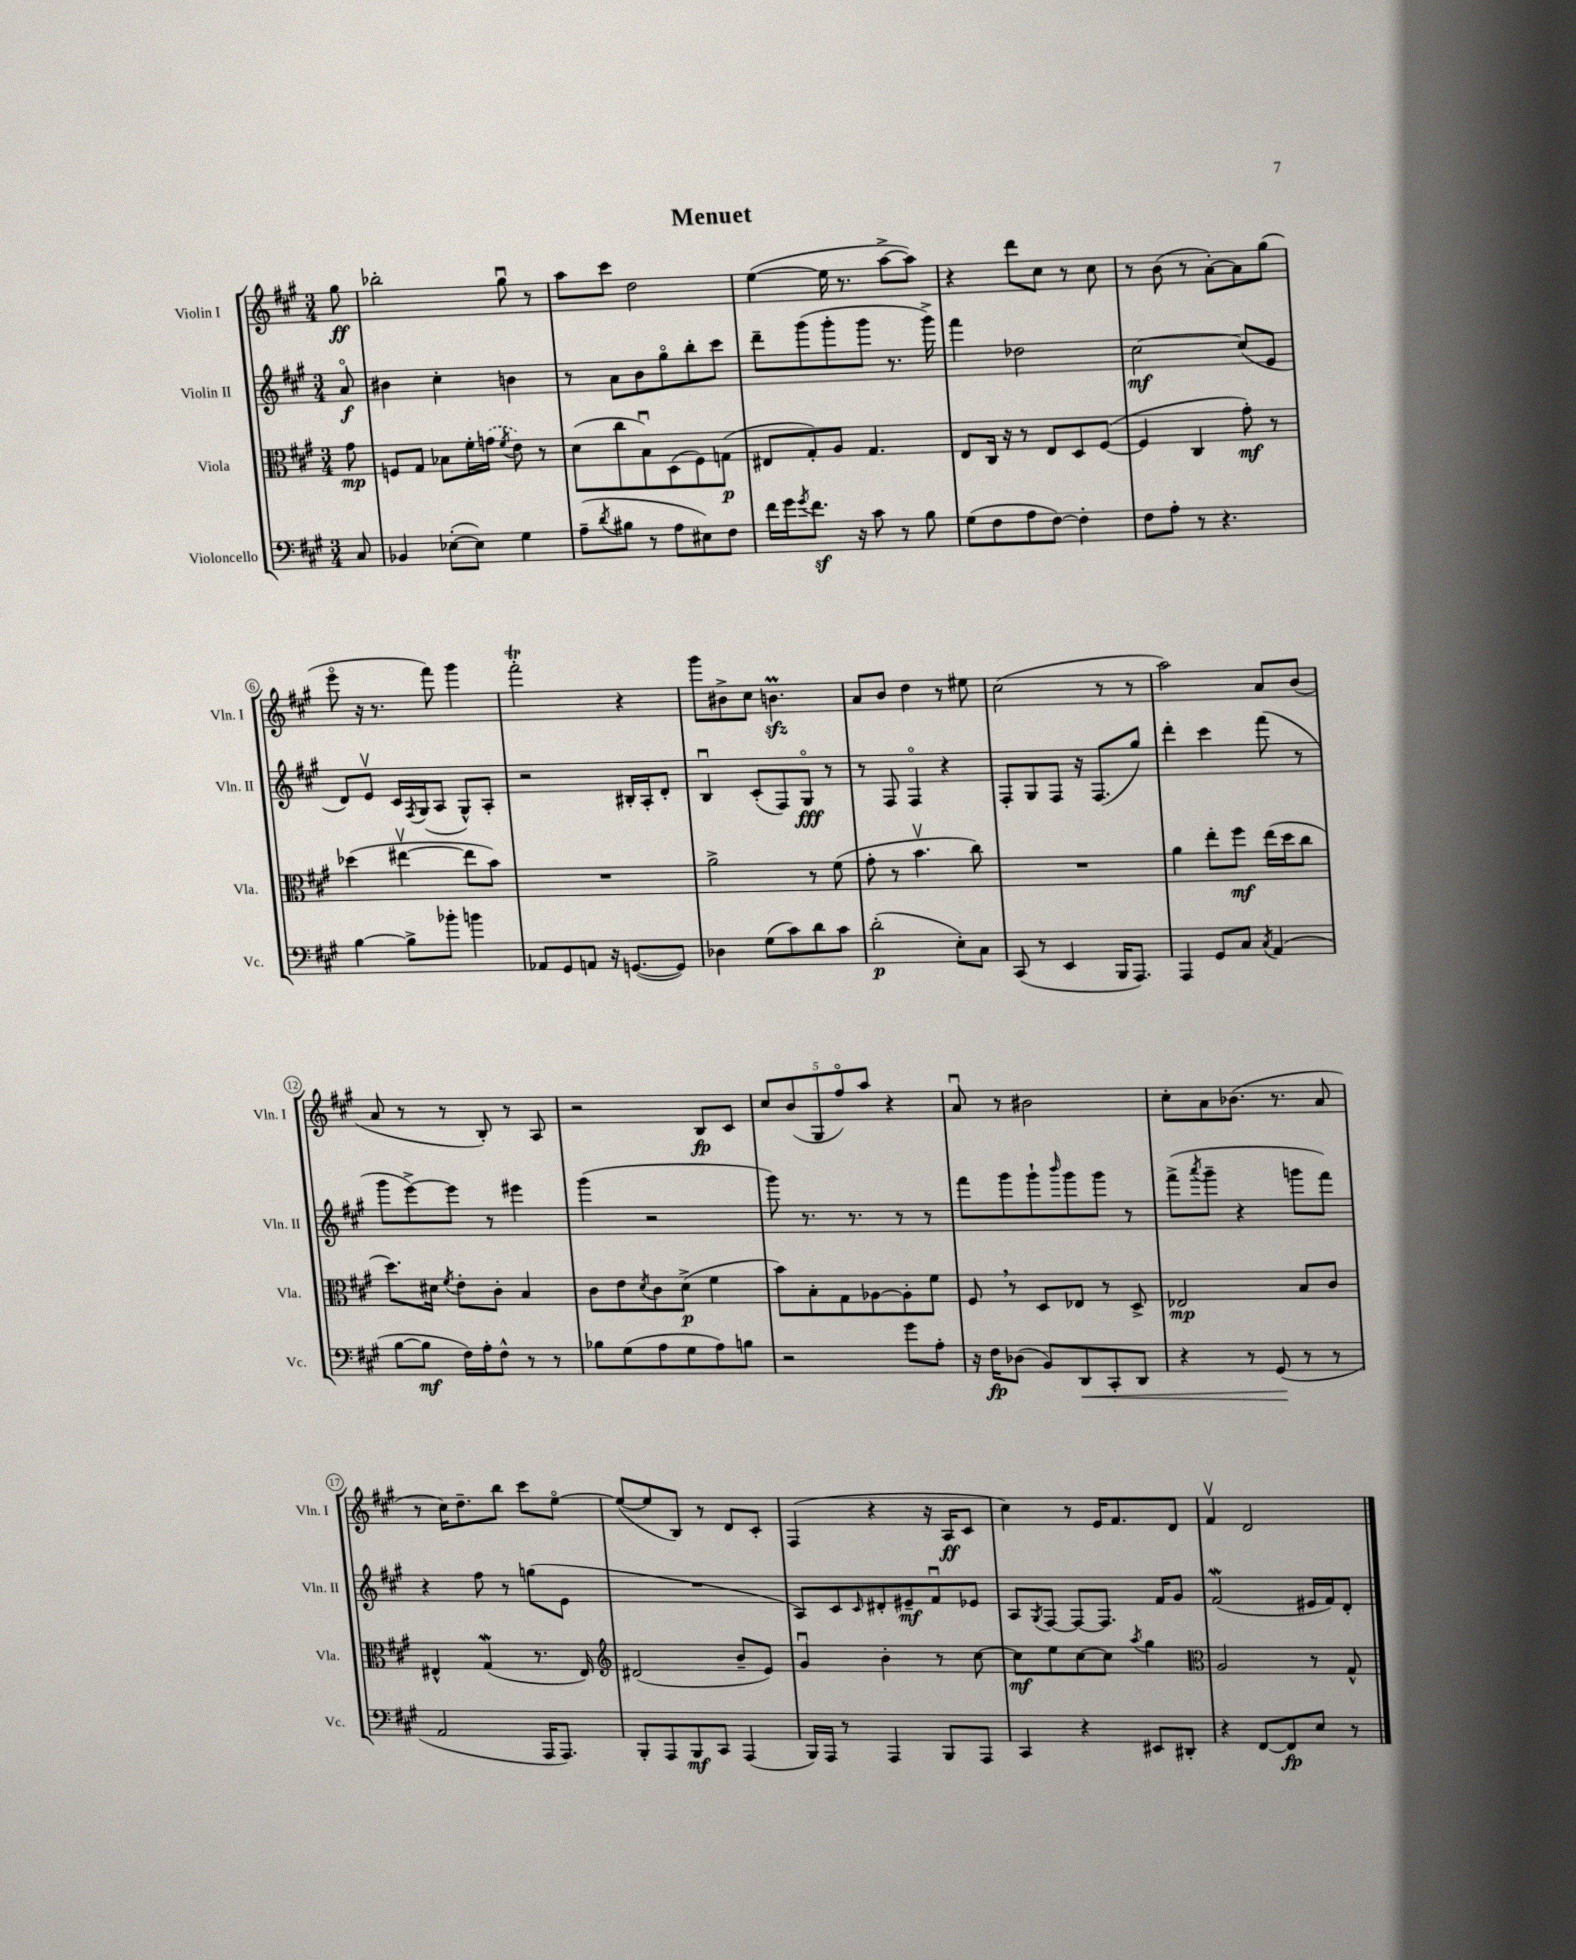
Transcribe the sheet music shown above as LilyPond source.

\header { title = "Menuet" }
<<
\new StaffGroup <<
\new Staff = "s0" \with { instrumentName = "Violin I" shortInstrumentName = "Vln. I" } {
    \clef treble \key a \major \numericTimeSignature \time 3/4 \partial 8
    gis''8\ff |
    bes''2-. gis''8\downbow r8 |
    a''8 cis'''8 d''2 |
    e''4~( e''16 r8. a''8~-> a''8) |
    r4 d'''8 cis''8 r8 cis''8 |
    r8 b'8( r8 a'8~-.) a'8 gis''8( |
    e'''8\flageolet r16 r8. fis'''8) gis'''4 |
    fis'''2-.\trill r4 |
    gis'''8 bis'8-> cis''8 b'4.\prall\sfz |
    a'8 b'8 d''4 r8 eis''8 |
    cis''2( r8 r8 |
    a''2) a'8 b'8( |
    a'8 r8 r8 b8-.) r8 a8 |
    r2 b8\fp cis'8 |
    \tuplet 5/4 { cis''8 b'8( gis8 fis''8\flageolet) a''8 } r4 |
    a'8\downbow r8 bis'2 |
    cis''8-. a'8 bes'8.( r8. a'8 |
    r8 cis''16) d''8.-- b''8 cis'''8 e''8~\flageolet |
    e''8~( e''8 b8) r8 d'8 cis'8-. |
    fis4( r4 r16 a16\ff cis'8 |
    cis''4) r8 e'16 fis'8. d'8 |
    fis'4\upbow d'2 \bar "|." |
}
\new Staff = "s1" \with { instrumentName = "Violin II" shortInstrumentName = "Vln. II" } {
    \clef treble \key a \major \numericTimeSignature \time 3/4 \partial 8
    a'8\flageolet\f |
    bis'4 cis''4-. b'4 |
    r8 a'8 b'8 gis''8\flageolet b''8-. cis'''8 |
    d'''8-- gis'''8( gis'''8-. gis'''8 r8. gis'''16->) |
    fis'''4 des''2 |
    cis''2~\mf cis''8( e'8 |
    d'8) e'8\upbow cis'16 \acciaccatura { fis8 } gis16( a8 gis8-^) a8-. |
    r2 bis16-. a16-. d'8-. |
    b4\downbow cis'8-.( fis8) gis8\flageolet\fff r8 |
    r8 fis8 fis4\flageolet r4 |
    fis8-. gis8 fis8 r16 fis8.( gis''8) |
    d'''4-. cis'''4 fis'''8( r8 |
    gis'''8 e'''8~->) e'''8 r8 eis'''4 |
    gis'''4( r2 |
    gis'''8) r8. r8. r8 r8 |
    fis'''8 gis'''8 gis'''8-! \grace { b'''16 } gis'''8 gis'''8 r8 |
    fis'''8->( \acciaccatura { a'''8 } gis'''8-- r4 g'''8 fis'''8) |
    r4 fis''8 r8 g''8( e'8 |
    R2. |
    a8) cis'8 \grace { cis'16 } dis'8-. eis'8--\mf fis'8\downbow ees'8 |
    a8 \acciaccatura { gis8 } fis8~ fis8~ fis8. fis'16 gis'8 |
    fis'2\mordent( eis'16 fis'16) d'8-. \bar "|." |
}
\new Staff = "s2" \with { instrumentName = "Viola" shortInstrumentName = "Vla." } {
    \clef alto \key a \major \numericTimeSignature \time 3/4 \partial 8
    gis'8\mp |
    f8 gis8 bes8 fis'16-. \once \slurDashed g'16( \acciaccatura { fis'8 } e'8) r8 |
    d'8( cis''8 b8\downbow) d8( fis8) g8\p( |
    eis8 gis8-.) a8 gis4. |
    e8 cis16 r16 r8 e8 d8 fis8~( |
    fis4 cis4 gis'8-.\mf) r8 |
    des''4( eis''4~\upbow eis''8 b'8) |
    R2. |
    a'2-> r8 fis'8( |
    gis'8-. r8 b'4.\upbow cis''8) |
    R2. |
    a'4 e''8-. fis''8\mf e''16( d''16 cis''8 |
    d''8.) dis'16 \acciaccatura { fis'8 } e'8-. cis'8-. b4 |
    cis'8 e'8 \acciaccatura { d'8 } cis'8 d'8->\p( fis'4 |
    b'8) b8-. gis8 aes8~ aes8-. fis'8 |
    fis8 \breathe r8 d8 ees8 r8 d8-> |
    ees2\mp b8 cis'8 |
    eis4-^ gis4\mordent( r8. eis16) |
    \clef treble dis'2( b'8-- e'8) |
    gis'4\downbow b'4-. r8 cis''8~ |
    cis''8\mf e''8 cis''8~ cis''8 \acciaccatura { a''8 } gis''4 |
    \clef alto a2 r8 gis8-^ \bar "|." |
}
\new Staff = "s3" \with { instrumentName = "Violoncello" shortInstrumentName = "Vc." } {
    \clef bass \key a \major \numericTimeSignature \time 3/4 \partial 8
    cis8 |
    bes,4 ees8~-.( ees8) gis4 |
    a8--( \acciaccatura { d'8 } bis8 r8 a8 eis8) fis8 |
    fis'16 gis'16 \acciaccatura { gis'8 } fis'8.\sf r16 cis'8 r8 b8 |
    gis8( fis8 a8 fis8~) fis4-. |
    fis8 a8-. r8 r4. |
    b4~ b8-> bes'8-. b'4 |
    aes,8 gis,8 a,8 r16 g,8.~( g,8) |
    des4 gis8( cis'8) d'8 cis'8 |
    d'2-.\p( e8-.) cis8 |
    cis,8( r8 e,4 b,,16 a,,8.) |
    a,,4 gis,8 cis8 \acciaccatura { cis8 } a,4( |
    b8~ b8\mf fis16) a16-. fis8-^ r8 r8 |
    bes8 gis8( a8 gis8 a8) b8 |
    r2 gis'8 a8-. |
    r16 fis16\fp des8( b,8) d,8\< cis,8-. d,8 |
    r4 r8 gis,8\!( r8 r8 |
    a,2 a,,16 a,,8.) |
    b,,8-. a,,8 b,,8\mf cis,8 a,,4( |
    b,,16) a,,16 r8 a,,4 b,,8 a,,8 |
    cis,4 r4 eis,8 dis,8-. |
    r4 fis,8~ fis,8\fp e8 r8 \bar "|." |
}
>>
>>
\layout { \context { \Score \override BarNumber.stencil = #(make-stencil-circler 0.1 0.3 ly:text-interface::print) } }
